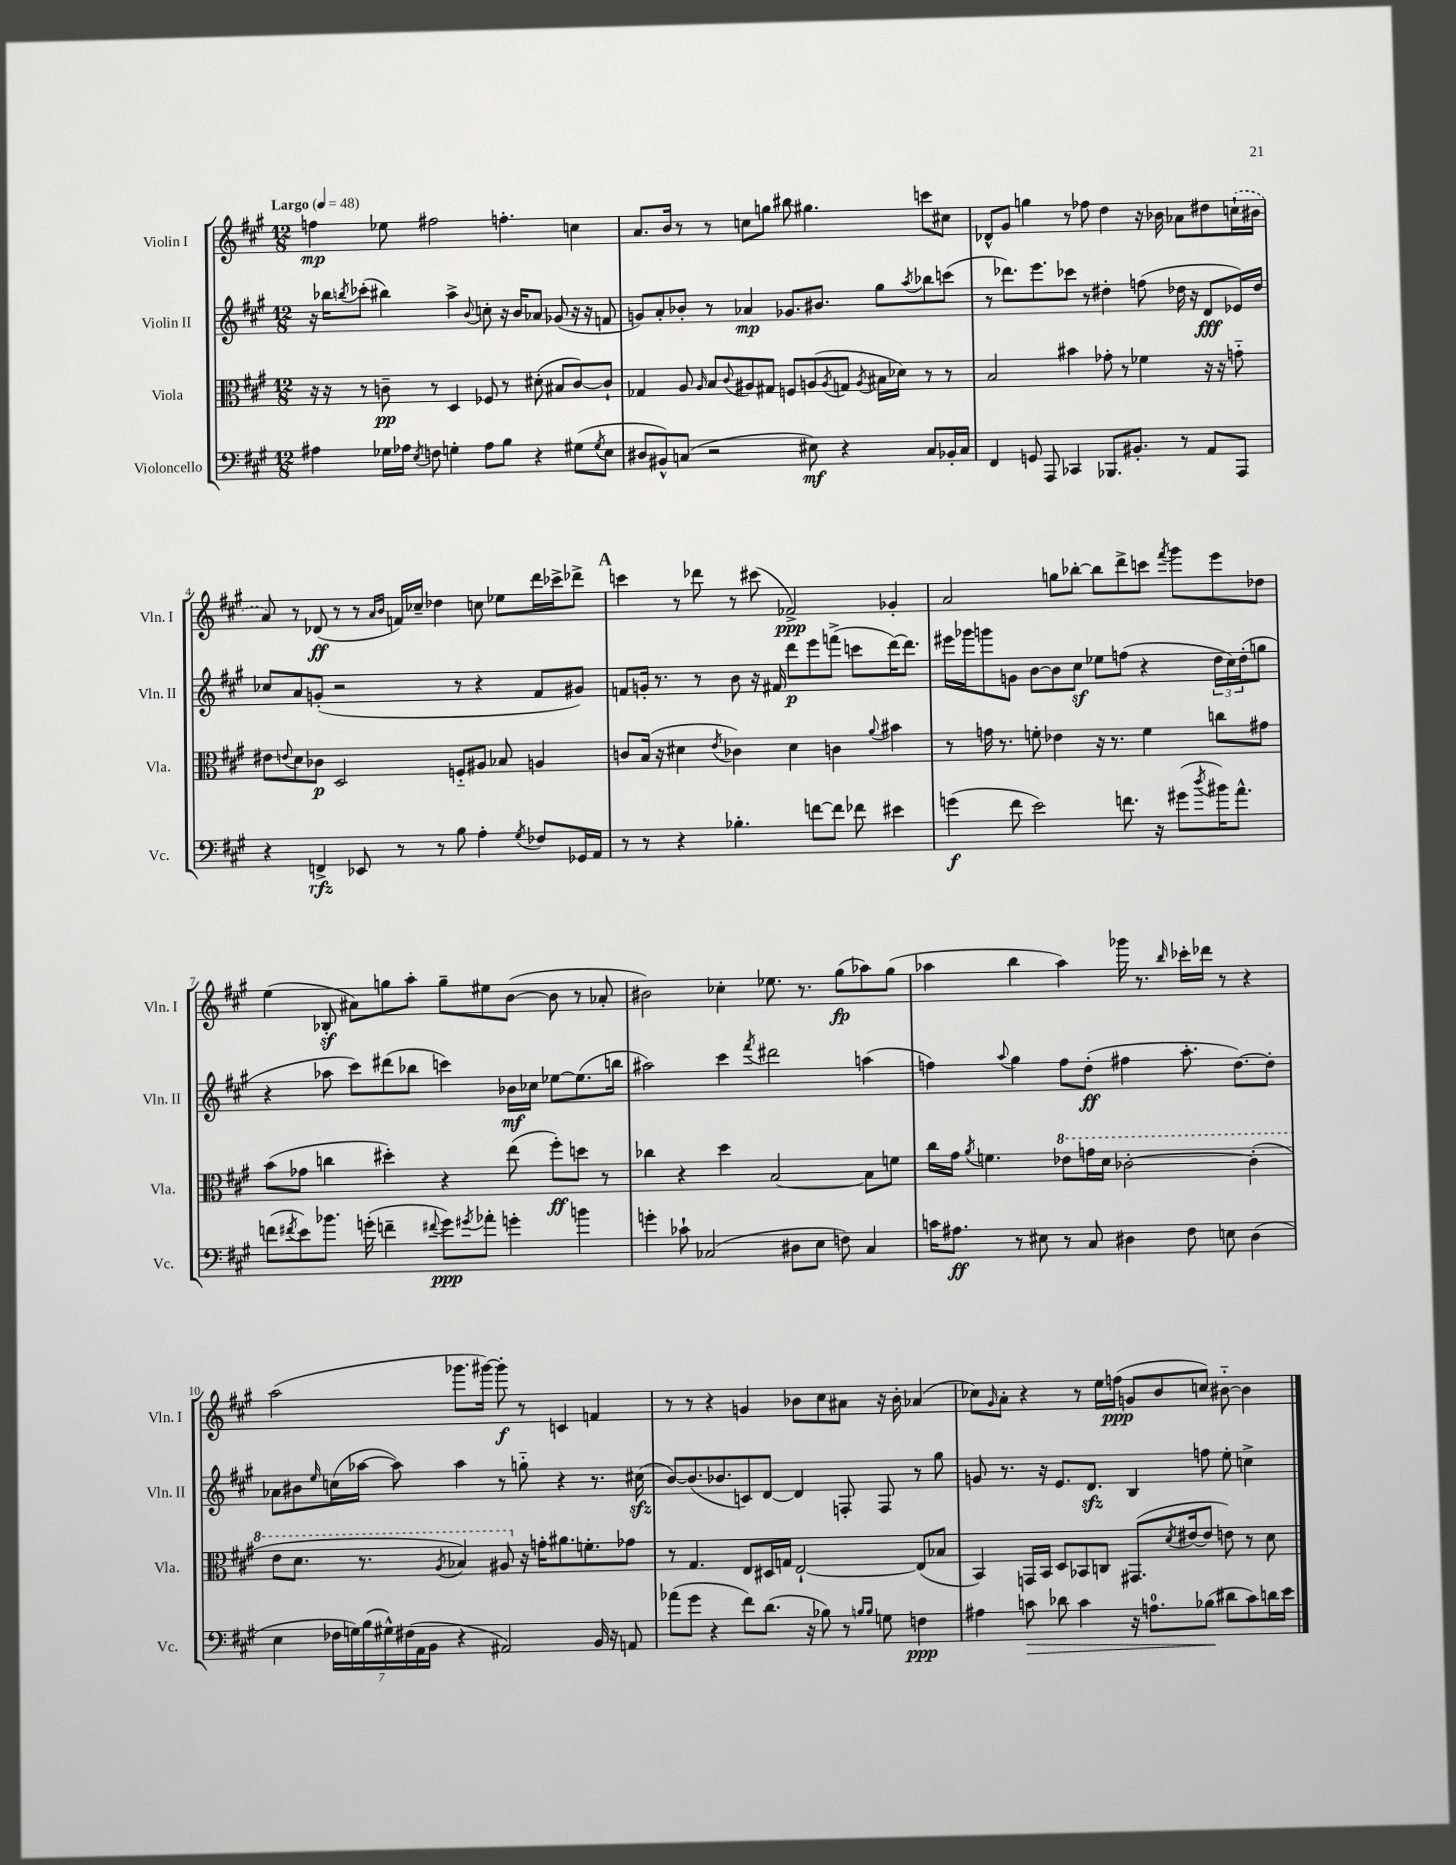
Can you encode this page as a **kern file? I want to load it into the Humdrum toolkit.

**kern	**kern	**kern	**kern
*staff4	*staff3	*staff2	*staff1
*clefF4	*clefC3	*clefG2	*clefG2
*k[f#c#g#]	*k[f#c#g#]	*k[f#c#g#]	*k[f#c#g#]
*M12/8	*M12/8	*M12/8	*M12/8
*MM48	*MM48	*MM48	*MM48
4A#	16r	16r	4ff
.	16r	16bb-	.
.	.	8qbb	.
.	8r	(8ccc-'	.
16G-	8c~	4bb#)	8ee-
16A-	.	.	.
8qE	.	.	.
8F	8r	.	2ff#
4G'	4D	4aa^	.
.	.	8qqb	.
8A-	8F-	8cc'	.
8B	8r	16r	4.ff'
.	.	16b	.
4r	(8d#'	8a-	.
.	8B#	(8g-	.
(8G#	[8c)	16r	4cc
.	.	16r	.
8qG#	.	.	.
8E	8c`]	8f	.
=	=	=	=
8D#	4G-	8g)	8.a
8BB#^^)	.	8a'	.
.	.	.	16b
(8C	8A	8b-'	8r
.	16qqA	.	.
2r	8B	8r	8r
.	8qqc#	.	.
.	8A#	4a-	8cc
.	8G#	.	8gg
.	8F	8.g-	8bb#
8E#)	(8A	.	4.gg#
.	.	8.b#	.
.	8qA	.	.
4r	8G	.	.
.	8qA	.	.
.	16B#	8gg#	.
.	16d-)	.	.
.	.	8qaa	.
8C	8r	8bb-	8ccc
16BB-'	8r	(8ccc	8cc#
16C	.	.	.
=	=	=	=
4FF#	2B	8r	8d-^^
.	.	8.ddd-)	8g#
8GG	.	.	4gg
.	.	8.eee	.
8AAA	.	.	.
4CC-	4b#	8ccc-	8r
.	.	8r	8ff-
8.BBB-	8g-'	4dd#'	4dd
.	8r	.	.
8.BB#'	.	.	.
.	4f-	(8ff	16r
.	.	.	16b-
8r	.	16dd-	8a-
.	.	16r	.
8AA	16r	8d	8dd#
.	16r	.	.
8AAA	8g'~	16e-)	(16cc`
.	.	16dd-	16b#
=	=	=	=
4r	8e#	8cc-	8a)
.	8qqe	.	.
.	8d	8a	8r
4FF^	8c-	(8g'	(8d-
.	2D	2r	8r
8EE-	.	.	8r
.	.	.	16qqa
.	.	.	16qqb
8r	.	.	16f)
.	.	.	16cc-~
8r	.	.	4dd-
8B	8F'~	8r	.
4A'	8A#	4r	8cc
.	8B-	.	8ee-
8qG#	.	.	.
8F-	4A	8f#	16ddd
.	.	.	16ccc-^
16GG-	.	8g#)	8ddd-^
16AA	.	.	.
=	=	=	=
8r	8c	8f	4ccc
8r	(16B	16g'	.
.	16r	8.r	.
4r	4d#	.	8r
.	.	8r	8ddd-
.	8qe	.	.
4.B-'	4c-)	8b	8r
.	.	16r	(8ccc#
.	.	16f#	.
.	4d#	8ddd	2f-^)
[8f	.	8eee	.
8f]	4c	(8fff^	.
8f-	.	8ccc	.
.	8qqa	.	.
4e#	4b#	[16ddd)	4g-'
.	.	8.ddd]	.
=	=	=	=
(4g	8r	16eee#	2a
.	.	16ggg-	.
.	16g	8ggg	.
.	8.r	.	.
8f#	.	8g	.
2e)	8f'	[8b	.
.	4e-	8b]	8gg
.	.	8cc#	[8bb-'
.	16r	8ee-	8bb-]
.	8.r	.	.
8.f	.	(8ff	8ddd^
.	4f	4r	8ccc
16r	.	.	.
.	.	.	8qfff#
(8g#	.	.	8ggg#
8qdd	.	.	.
16b#)	8cc	24dd	8eee
.	.	24cc#)	.
8.a^^	.	.	.
.	.	(24dd'	.
.	8g#	8gg	8dd-
=	=	=	=
(8f	(8b	4r	(4ee
8qf#	.	.	.
8e)	8g-	.	.
8.b-	4cc	8aa-	8B-'
.	.	8ccc#)	8a#)
(16g'	.	.	.
4f~	4dd#')	(8ddd#	8gg
.	.	8bb-	8aa'
8qqf#	.	.	.
8g)	4r	4ccc)	8gg~
8qg#	.	.	.
8a-'	.	.	8ee#
4g'	(8ee	16b-	([8b
.	.	16cc-	.
.	8ff#')	[8ee-	8b]
4b	8dd	(8.ee-]	8r
.	8r	.	8a-'
.	.	16bb	.
=	=	=	=
4g'	4cc-	2aa#)	2b#)
8c-`	4r	.	.
(2C-	.	.	.
.	4dd	4ccc#	4cc-'
.	.	8qfff#	.
.	[2B	2ddd#	8.ee-
8D#	.	.	.
.	.	.	8.r
8E	.	.	.
8F)	.	.	(8gg#
4C-	8B]	(4aa	8aa-)
.	8f	.	(8gg#
=	=	=	=
16c	16cc#	4ff)	4aa-
8.A#	16g#	.	.
.	8qa	.	.
.	4.f	.	.
.	.	8qqaa	.
8r	.	4gg#	4bb
8E#	.	.	.
8r	8ee-	8ff	4aa-)
8C#	16gg	(8dd'	.
.	16dd	.	.
4D#	[2cc-'	4ff#	16ggg-
.	.	.	8.r
.	.	.	16qqbb
8F#	.	8.aa'	16ccc-'
.	.	.	16ddd-
8E	.	.	8r
.	.	[8.dd)	.
(4D#	(4cc-']	.	4r
.	.	8dd']	.
=	=	=	=
4E	8ee	8a-	(2aa
.	8.dd	8b#	.
.	.	16qqee	.
28F-	.	(16cc	.
28G)	.	.	.
.	8.r	[16aa-	.
(28B	.	.	.
28G#^^)	.	.	.
.	.	8aa-])	.
(28F#	.	.	.
28AA	.	.	.
28BB	.	.	.
.	8qa	.	.
4r	4b-)	4aa-	8.ggg-
.	.	.	[16ggg#)
2AA#)	8a#	8r	8ggg#']
.	16r	8gg'~	8r
.	16g'	.	.
.	8.a#	4r	4c
.	8.f'	.	.
16BB	.	8.r	4f
16r	.	.	.
8AA	8g-	.	.
.	.	(16cc#	.
=	=	=	=
(8a-	8r	[8b)	8r
8g#	4.G#	(8.b]	8r
4r	.	.	4r
.	.	8.b-	.
8f#)	8E	8c)	4g
(8.d	16D#	[8d	.
.	16G	.	.
.	[2E`	4d]	8b-
16r	.	.	.
8B-)	.	.	8cc#
8r	.	8F'	8a#
16qqB	.	.	.
16qqB	.	.	.
8G	.	8F	16r
.	.	.	16b-'
4F	(8E]	8r	(4a-
.	8B-	8gg#	.
=	=	=	=
4A#	4BB)	8g	8cc-)
.	.	.	16qqg#
.	.	8.r	8a'
8c	16GG	.	4r
.	16BB	16r	.
8d-	8D	8.e	.
4c	8BB-	.	8r
.	.	8.d	.
.	8C	.	16ee
.	.	.	(16ff
16r	(8.GG#	4B	8g
8.A	.	.	.
.	.	.	8b
.	8qd	.	.
.	[16e#	.	.
(8B-	8e#]	8ff	8cc)
8d#	8e)	8ee'	[8b#'~
8c)	8r	4cc^	4b#]
16d	8d	.	.
16e	.	.	.
==	==	==	==
*-	*-	*-	*-
